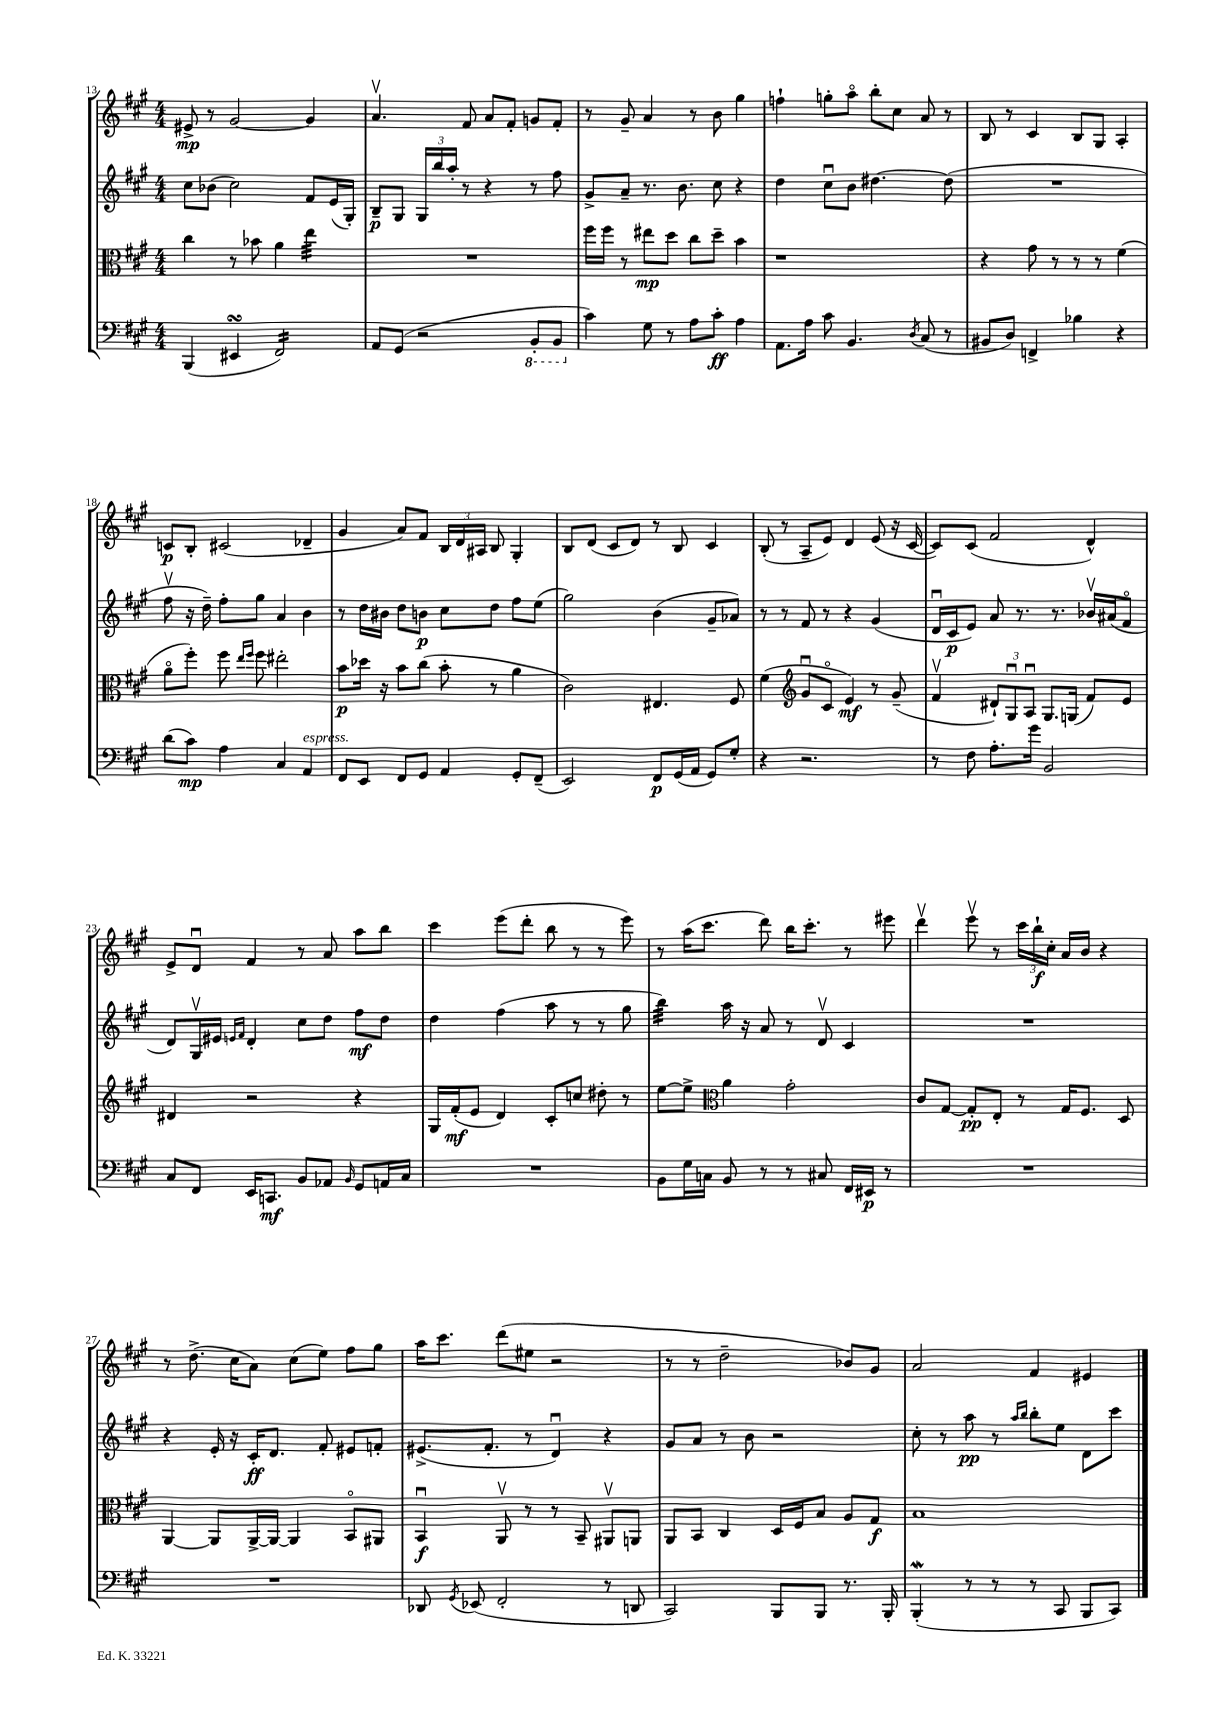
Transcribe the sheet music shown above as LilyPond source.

<<
\new StaffGroup <<
\new Staff = "s0" {
    \clef treble \key a \major \numericTimeSignature \time 4/4
    \autoBeamOff eis'8->\mp r8 gis'2~ gis'4 |
    a'4.\upbow fis'8 a'8[ fis'8]-. g'8[ fis'8]-. |
    r8 gis'8-- a'4 r8 b'8 gis''4 |
    f''4-! g''8[-. a''8]\flageolet b''8[-. cis''8] a'8 r8 |
    b8 r8 cis'4 b8[ gis8] a4-. |
    c'8[\p b8]-. cis'2( des'4-- |
    gis'4 a'8[) fis'8] \tuplet 3/2 { b16[ d'16 ais16] } b8 gis4-. |
    b8[ d'8]( cis'8[ d'8]) r8 b8 cis'4 |
    b8-.( r8 a8[-- e'8]) d'4 e'8( r16 cis'16~ |
    cis'8[) cis'8]( fis'2 d'4-^) |
    e'8[-> d'8]\downbow fis'4 r8 a'8 a''8[ b''8] |
    cis'''4 e'''8[( d'''8]-. b''8 r8 r8 e'''8) |
    r8 a''16[( cis'''8.] d'''8) b''16[ cis'''8.]-. r8 eis'''8 |
    d'''4\upbow e'''8\upbow r8 \tuplet 3/2 { cis'''16[ b''16-!\f cis''16]-. } a'16[ b'16] r4 |
    r8 d''8.->( cis''16[ a'8]) cis''8[( e''8]) fis''8[ gis''8] |
    a''16[ cis'''8.] d'''8[( eis''8] r2 |
    r8 r8 d''2-- bes'8[) gis'8] |
    a'2 fis'4 eis'4 \bar "|." |
}
\new Staff = "s1" {
    \clef treble \key a \major \numericTimeSignature \time 4/4
    \autoBeamOff cis''8[ bes'8]( cis''2) fis'8[ e'16( gis16]-.) |
    b8[--\p gis8] \tuplet 3/2 { gis16[ b''16 a''16]-. } r8 r4 r8 fis''8 |
    gis'8[-> a'8]-- r8. b'8. cis''8 r4 |
    d''4 cis''8[\downbow b'8] dis''4.~ dis''8( |
    R1 |
    fis''8\upbow r16 d''16--) fis''8[-. gis''8] a'4 b'4 |
    r8 d''16[ bis'16] d''8[ b'8]\p cis''8[ d''8] fis''8[ e''8]( |
    gis''2) b'4( gis'8[-- aes'8]) |
    r8 r8 fis'8 r8 r4 gis'4( |
    d'16[\downbow cis'16\p e'8]) a'8 r8. r8. bes'16[\upbow ais'16( fis'8]\flageolet |
    d'8[) gis16\upbow eis'16] \grace { e'16[ fis'16] } d'4-. cis''8[ d''8] fis''8[\mf d''8] |
    d''4 fis''4( a''8 r8 r8 gis''8 |
    b''4:32) a''16 r16 a'8 r8 d'8\upbow cis'4 |
    R1 |
    r4 e'16-. r16 cis'16[-.\ff d'8.] fis'8-. eis'8[ f'8]-. |
    eis'8.[->( fis'8.]-. r8 d'4\downbow) r4 |
    gis'8[ a'8] r8 b'8 r2 |
    cis''8-. r8 a''8\pp r8 \grace { a''16[ b''16] } b''8[-. e''8] d'8[ cis'''8] \bar "|." |
}
\new Staff = "s2" {
    \clef alto \key a \major \numericTimeSignature \time 4/4
    \autoBeamOff cis''4 r8 bes'8 a'4 e''4:32 |
    R1 |
    fis''16[ fis''16] r8 eis''8[\mp d''8] cis''8[ d''8]-- b'4 |
    r1 |
    r4 gis'8 r8 r8 r8 fis'4( |
    a'8[\flageolet fis''8]-.) fis''8 \grace { e''16[ fis''16] } fis''8 eis''2-. |
    b'8[\p des''16] r16 b'8[ cis''8]( b'8-. r8 a'4 |
    cis'2) eis4. fis8 |
    fis'4( \clef treble gis'8[\downbow cis'8]\flageolet e'4\mf) r8 gis'8--( |
    fis'4\upbow \tuplet 3/2 { dis'8[-!) gis8\downbow a8]\downbow } gis8.[ g16]( fis'8[) e'8] |
    dis'4 r2 r4 |
    gis16[ fis'16-.\mf( e'8] d'4) cis'8[-. c''8] dis''8-. r8 |
    e''8[~ e''8]-> \clef alto a'4 gis'2-. |
    cis'8[ gis8]~ gis8[-.\pp e8]-. r8 gis16[ fis8.] d8 |
    a,4~ a,8[ a,16~-> a,16]~ a,4 b,8[\flageolet ais,8] |
    b,4\downbow\f a,8\upbow r8 r8 b,8-- ais,8[\upbow a,8] |
    a,8[ b,8] cis4 d16[ fis16 b8] a8[ gis8]\f |
    b1 \bar "|." |
}
\new Staff = "s3" {
    \clef bass \key a \major \numericTimeSignature \time 4/4
    \autoBeamOff b,,4( eis,4\turn fis,2:16) |
    a,8[ gis,8]( r2 \ottava #-1 b,,8[-. b,,8] \ottava #0 |
    cis'4) gis8 r8 a8[ cis'8]-.\ff a4 |
    a,8.[ a16] cis'8 b,4. \acciaccatura { d8 } cis8( r8 |
    bis,8[ d8]) f,4-> bes4 r4 |
    d'8[( cis'8]\mp) a4 cis4 a,4^\markup { \italic "espress." } |
    fis,8[ e,8] fis,8[ gis,8] a,4 gis,8[-. fis,8]--( |
    e,2) fis,8[\p gis,16( a,16] gis,8[) gis8]-. |
    r4 r2. |
    r8 fis8 a8.[-. gis'16] b,2 |
    cis8[ fis,8] e,16[ c,8.]\mf b,8[ aes,8] \grace { b,16 } gis,8[ a,16 cis16] |
    R1 |
    b,8[ gis16 c16] b,8 r8 r8 cis8 fis,16[ eis,16]\p r8 |
    R1 |
    R1 |
    des,8 \acciaccatura { gis,8 } ees,8( fis,2-. r8 d,8 |
    cis,2) b,,8[ b,,8] r8. b,,16-. |
    b,,4-.\mordent( r8 r8 r8 cis,8 b,,8[ cis,8]) \bar "|." |
}
>>
>>
\layout { \context { \Score currentBarNumber = #13 } }
